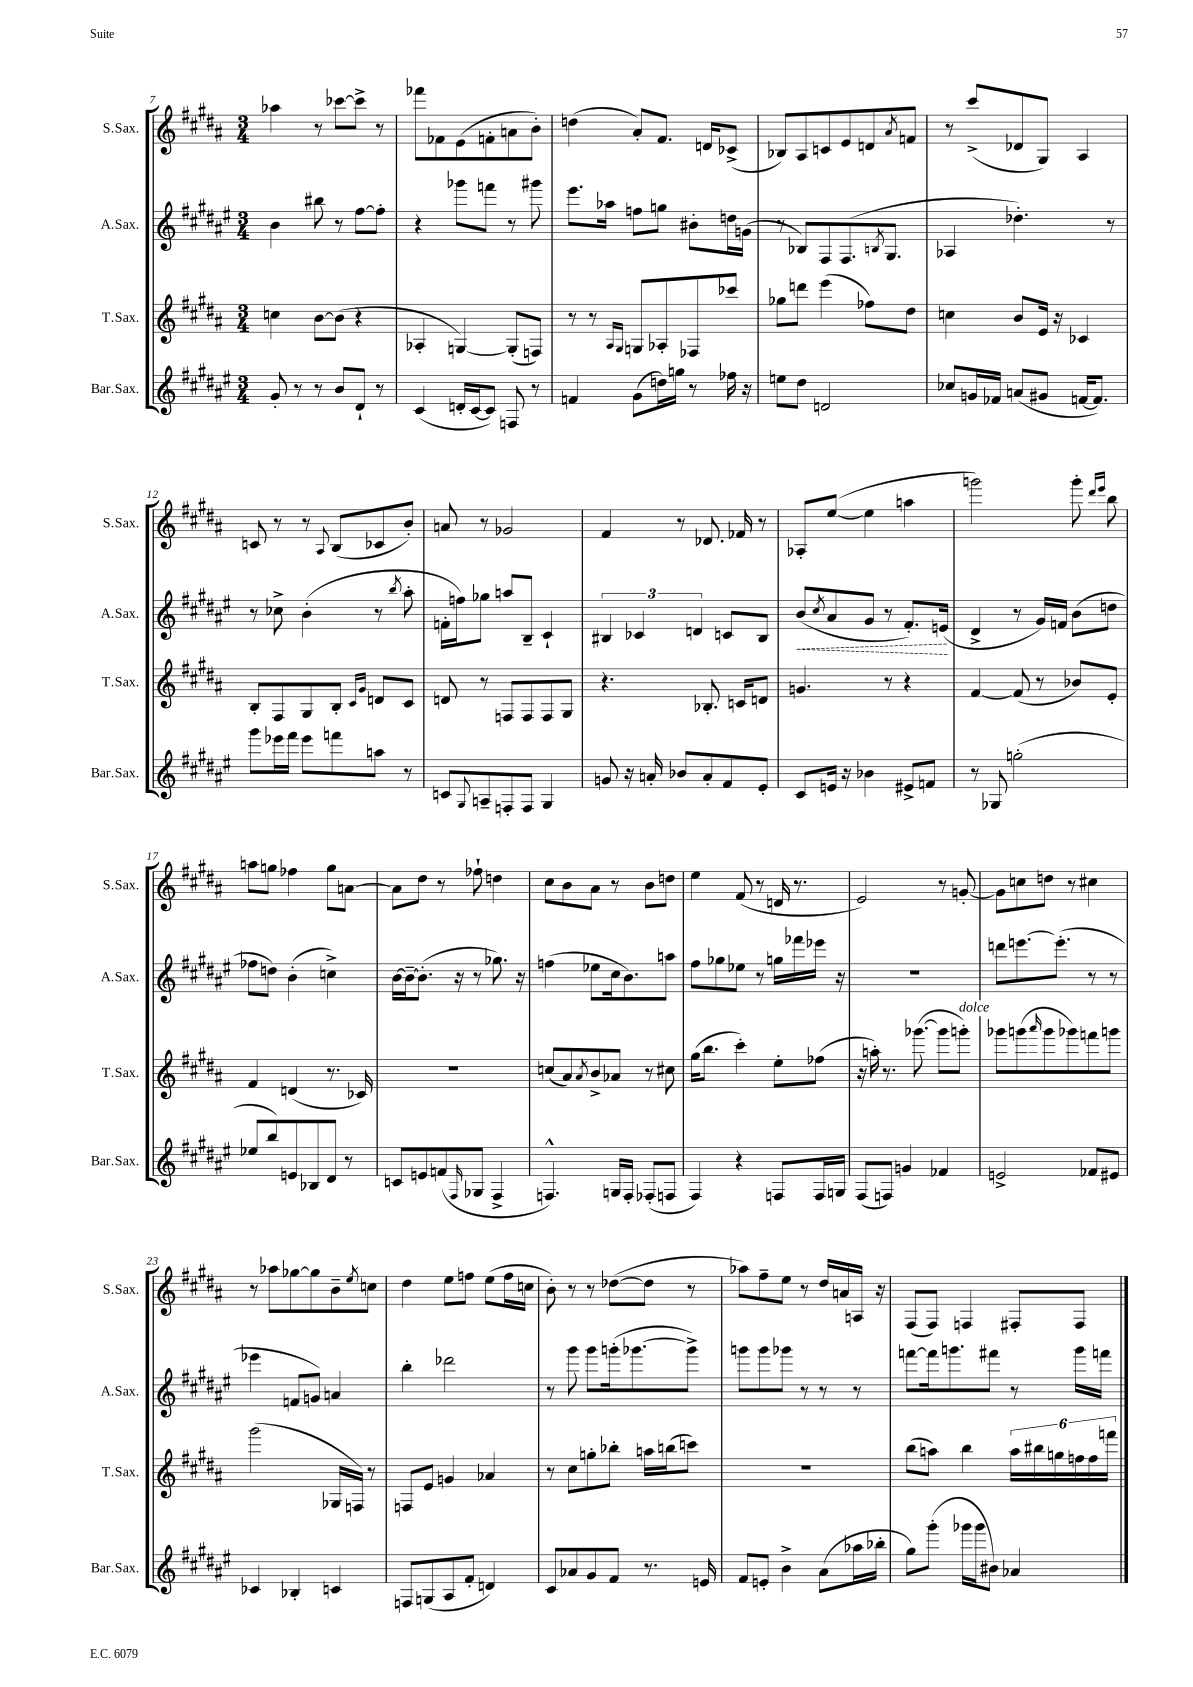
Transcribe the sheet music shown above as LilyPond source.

<<
\new StaffGroup <<
\new Staff = "s0" \with { instrumentName = "S.Sax." shortInstrumentName = "S.Sax." } {
    \clef treble \key b \major \numericTimeSignature \time 3/4
    aes''4 r8 ces'''8~ ces'''8-> r8 |
    fes'''8 fes'8 e'8( f'8-. a'8 b'8-.) |
    d''4( ais'8-.) fis'8. d'16 ces'8->( |
    bes8) ais8 c'8 e'8 d'8 \acciaccatura { ais'8 } f'8 |
    r8 cis'''8->( des'8 gis8) ais4 |
    c'8 r8 r8 \appoggiatura { ais8 } b8( ces'8 b'8-.) |
    a'8 r8 ges'2 |
    fis'4 r8 des'8. fes'16 r8 |
    aes8-. e''8~( e''4 a''4 |
    g'''2) g'''8-. \grace { dis'''16 e'''16 } b''8 |
    a''8 g''8 fes''4 g''8 a'8~ |
    a'8 dis''8 r8 fes''8-! d''4 |
    cis''8 b'8 ais'8 r8 b'8 d''8 |
    e''4 fis'8( r8 d'16 r8. |
    e'2) r8 g'8~-. |
    g'8 c''8 d''8 r8 cis''4 |
    r8 aes''8 ges''8~ ges''8 b'8-- \acciaccatura { e''8 } c''8 |
    dis''4 e''8 f''8 e''8( f''16 c''16 |
    b'8-.) r8 r8 des''8~( des''8 r8 |
    aes''8) fis''8-- e''8 r8 dis''16 a'16 a16 r16 |
    fis8( fis8) f4 fis8-. fis8 \bar "|." |
}
\new Staff = "s1" \with { instrumentName = "A.Sax." shortInstrumentName = "A.Sax." } {
    \clef treble \key fis \major \numericTimeSignature \time 3/4
    b'4 bis''8 r8 fis''8~ fis''8-. |
    r4 ges'''8 f'''8 r8 gis'''8 |
    eis'''8. aes''16 f''8 g''8 bis'8-. d''16 g'16( |
    r8 bes8) fis8 fis8.( \acciaccatura { b8 } gis8. |
    aes4 des''4.-.) r8 |
    r8 ces''8-> b'4-.( r8 \acciaccatura { b''8 } ais''8-. |
    f'16-. f''16) ges''8 a''8 b8-- cis'4-! |
    \tuplet 3/2 { bis4 ces'4 d'4 } c'8 bis8 |
    \once \override Hairpin.style = #'dashed-line b'8\<( \acciaccatura { cis''8 } ais'8 gis'8 r8 fis'8.-.) e'16\!( |
    dis'4-> r8 gis'16) f'16 b'8( d''8 |
    fes''8 d''8) b'4-.( c''4->) |
    b'16~ b'16~-- b'8.-.( r16 r8 ges''8.) r16 |
    f''4( ees''8 cis''16 b'8.) a''8 |
    fis''8 ges''8 ees''8 r8 g''16 fes'''16 ees'''16 r16 |
    R2. |
    d'''8 e'''8.~ e'''8.-.( r8 r8 |
    ees'''4 f'8 g'8) a'4 |
    b''4-. des'''2 |
    r8 gis'''8 gis'''8 g'''16-.( ges'''8.~ ges'''8->) |
    g'''8 g'''8 ges'''8 r8 r8 r8 |
    f'''8~ f'''16 g'''8. fis'''8 r8 g'''16 f'''16 \bar "|." |
}
\new Staff = "s2" \with { instrumentName = "T.Sax." shortInstrumentName = "T.Sax." } {
    \clef treble \key b \major \numericTimeSignature \time 3/4
    c''4 b'8~ b'8( r4 |
    aes4-. g4~) g8-.( f8) |
    r8 r8 \grace { ais16 gis16 } g8 aes8-. fes8 ces'''8 |
    ges''8 d'''8 e'''4( fes''8) dis''8 |
    c''4 b'8 e'16 r16 ces'4 |
    b8-. fis8 gis8 b8-. \grace { cis'16 gis'16 } d'8 cis'8 |
    d'8 r8 f8 f8 f8 gis8 |
    r4. bes8.-. c'16 d'8 |
    g'4. r8 r4 |
    fis'4~ fis'8( r8 bes'8) e'8-. |
    fis'4 d'4( r8. ces'16) |
    R2. |
    c''8( ais'8) \acciaccatura { ais'8 } b'8-> aes'8 r8 cis''8 |
    gis''16( b''8. cis'''4-.) e''8-. fes''8( |
    r16 a''16-.) r8. ges'''8.~( ges'''8 g'''8-.^\markup { \italic "dolce" }) |
    ges'''8 g'''8( \grace { ais'''16 } g'''8 ges'''8) f'''8 g'''8 |
    gis'''2( ges16 f16) r8 |
    f8 e'8 g'4 aes'4 |
    r8 cis''8 g''8-. bes''8-. a''16 b''16( c'''8) |
    R2. |
    b''8( a''8) b''4 \tuplet 6/4 { a''16 bis''16 g''16 f''16 f''16 f'''16 } \bar "|." |
}
\new Staff = "s3" \with { instrumentName = "Bar.Sax." shortInstrumentName = "Bar.Sax." } {
    \clef treble \key fis \major \numericTimeSignature \time 3/4
    gis'8-. r8 r8 b'8 dis'8-! r8 |
    cis'4( d'16-. cis'16~ cis'8) f8 r8 |
    f'4 gis'8( d''16) g''16 r8 fes''16 r16 |
    e''8 dis''8 d'2 |
    ces''8 g'16 fes'16 a'8( gis'8 f'16~ f'8.) |
    gis'''8 ees'''16 fis'''16 ees'''8 f'''8 a''8 r8 |
    c'8 \appoggiatura { gis8 } a8-- f8-. f8 gis4 |
    g'8 r16 a'16-. bes'8 a'8-. fis'8 eis'8-. |
    cis'8 e'16 r16 bes'4 eis'8-> f'8 |
    r8 ges8 g''2-.( |
    ees''8 b''8) e'8 bes8 dis'8 r8 |
    c'8 e'8 f'8( \grace { fis16 } ges8 fis4-> |
    f4.-^) g16 f16-. fes8-.( f8 |
    fis4) r4 f8 f16 g16 |
    fis8( f8) g'4 fes'4 |
    e'2-> fes'8 eis'8 |
    ces'4 bes4-. c'4 |
    f8 g8( ais8 fis'8-. d'4) |
    cis'8 aes'8 gis'8 fis'8 r8. e'16 |
    fis'8 e'8-. b'4-> ais'8( aes''16 bes''16-. |
    gis''8) gis'''8-.( ges'''16 ges'''16 bis'8) aes'4 \bar "|." |
}
>>
>>
\layout { \context { \Score currentBarNumber = #7 } }
